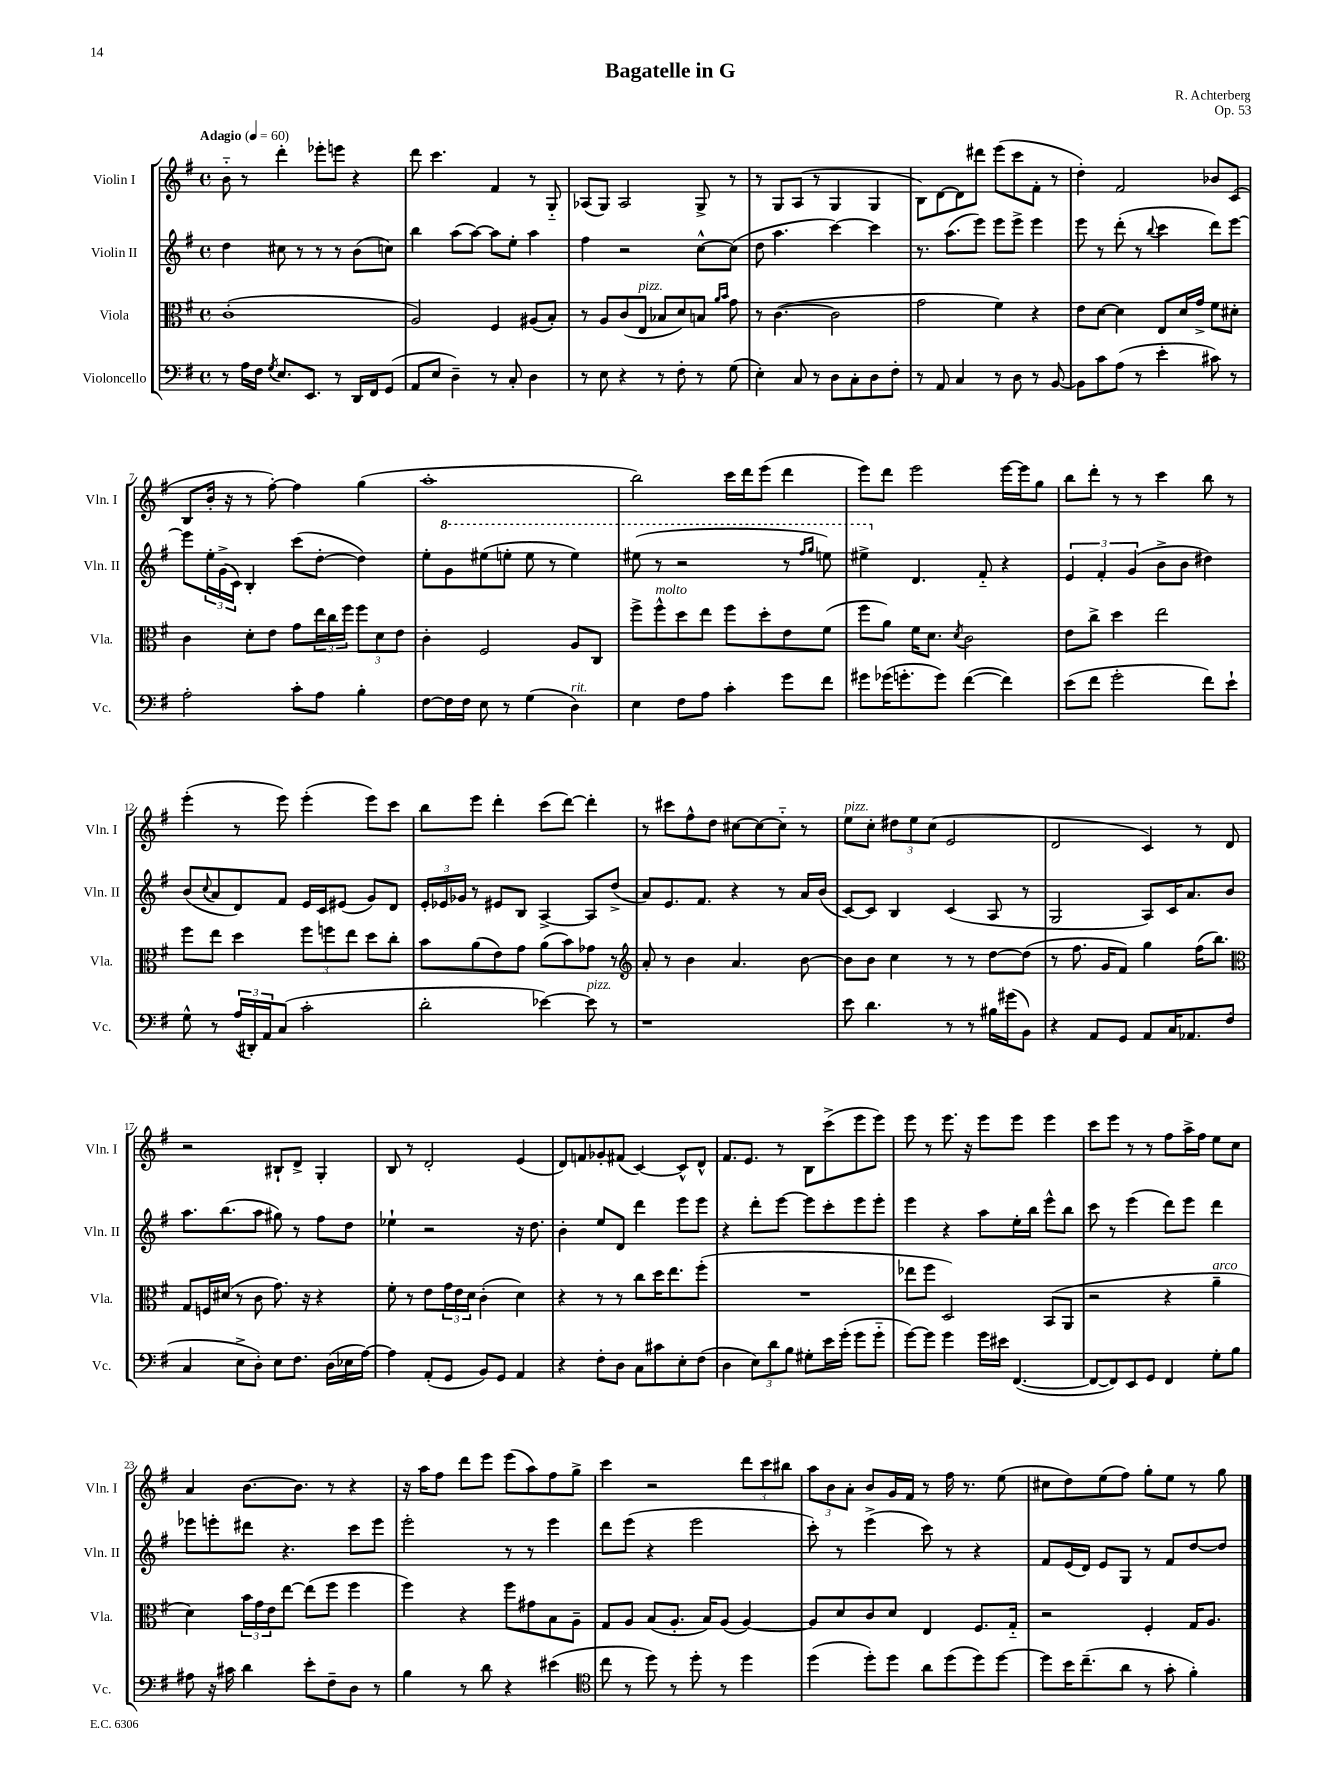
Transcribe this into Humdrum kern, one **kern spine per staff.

**kern	**kern	**kern	**kern
*part4	*part3	*part2	*part1
*staff4	*staff3	*staff2	*staff1
*I"Violoncello	*I"Viola	*I"Violin II	*I"Violin I
*I'Vc.	*I'Vla.	*I'Vln. II	*I'Vln. I
*clefF4	*clefC3	*clefG2	*clefG2
*k[f#]	*k[f#]	*k[f#]	*k[f#]
*M4/4	*M4/4	*M4/4	*M4/4
*met(c)	*met(c)	*met(c)	*met(c)
*MM60	*MM60	*MM60	*MM60
=1	=1	=1	=1
!	!	!	!LO:TX:a:B:t=Adagio
8r	(1c'	4dd\	8b\
16A\LL	.	.	8r
16F#\JJ	.	.	.
8qG/	.	.	.
8.E/L	.	8cc#X\	4ddd'\
.	.	8r	.
8.EE/J	.	.	.
.	.	8r	8eee-X'\L
8r	.	8r	8eeen\J
16DD/LL	.	(8b\L	4r
16FF#/J	.	.	.
(8GG/J	.	8ccn\J)	.
=2	=2	=2	=2
8AA/L	2A/)	4bb\	8ddd\
8E/J	.	.	4.ccc\
4D~\)	.	(8aa\L	.
.	.	[8aa\J)	.
8r	4F#/	8aa\L]	4f#/
8C'/	.	8ee'\J	.
4D\	(8A#X/L	4aa\	8r
.	8B'/J)	.	8G/
=3	=3	=3	=3
8r	8r	4ff#\	(8A-X/L
8E\	8A/L	.	8G/J)
4r	(8c/	2r	2A-/
!	!LO:TX:a:i:t=pizz.	!	!
.	8E/J	.	.
8r	8B-X/L	.	.
8F#'\	8d/)	.	.
8r	8Bn/J	[8cc^^\L	8G^/
.	16qqa/LL	.	.
.	16qqb/JJ	.	.
(8G\	8g\	(8cc\J]	8r
=4	=4	=4	=4
4E'\)	8r	8dd\	8r
.	([4.c\	4.aa\	8G/L
8C/	.	.	(8A/J
8r	.	.	8r
8D\L	2c\]	[4ccc\)	4G/
8C'\	.	.	.
8D\	.	4ccc\]	4G/
8F#'\J	.	.	.
=5	=5	=5	=5
8r	2g\	8.r	8B\L)
8AA/	.	.	[8d\
.	.	(8.aa\L	.
4C/	.	.	8d\]
.	.	8eee\J)	8ddd#X\J
8r	4f#\)	8eee\L	(8eee\L
8D\	.	8eee^\J	8ccc\
8r	4r	4eee\	8f#'\J
[8BB/	.	.	8r
=6	=6	=6	=6
8BB\L]	8e\L	8eee\	4dd'\)
8c\	[8d\J	8r	.
(8A\J	4d\]	(8ddd'\	2f#/
8r	.	8r	.
.	.	8qqbb/	.
4e'\	8E/L	4ccc\	.
.	16d/L	.	.
.	16g^/JJ	.	.
8c#X\)	8f#\L	8ddd\L)	8b-X/L
8r	8d#X'\J	[8eee\J	(8c/J
!!LO:LB:g=z
=7	=7	=7	=7
2A'\	4c\	8eee\L]	8B/L
.	.	24ee'\L	16b'/Jk
.	.	(24g^\	.
.	.	.	16r
.	.	24c\JJ)	.
.	8d'\L	4B'/	8r
.	8e\J	.	[8ff#'\)
8c'\L	8g\L	(8ccc\L	4ff#\]
8A\J	24ee\L	[8dd'\J	.
.	24cc\	.	.
.	24ff#\JJ	.	.
4B'\	12ff#\L	4dd\])	(4gg\
.	12d\	.	.
.	12e\J	.	.
=8	=8	=8	=8
[8F#\L	4c'\	8ee'\L	1aa'
*	*	*8va	*
16F#\L]	.	8gg\	.
16F#\JJ	.	.	.
8E\	2F#/	(8eee#X\	.
8r	.	8eeen'\J	.
(4G\	.	8eee\	.
.	.	8r	.
!LO:TX:a:i:t=rit.	!	!	!
4D\)	8A/L	4eee\)	.
.	8C/J	.	.
=9	=9	=9	=9
4E\	8ff#^\L	(8eee#X\	2bb\)
!	!LO:TX:a:i:t=molto	!	!
.	8ff#^^\	8r	.
8F#\L	8dd\	2r	.
8A\J	8ee\J	.	.
4c'\	8ff#\L	.	16ccc\LL
.	.	.	16ddd\J
.	8dd'\	.	(8eee\J
8g\L	8e\	8r	4ddd\
.	.	16qqfff#/LL	.
.	.	16qqggg/JJ	.
8f#\J	(8f#\J	8eeen\)	.
=10	=10	=10	=10
8g#X\L	8ff#\L	4eee#X^\	8eee\L)
(16g-X\K	8a\J)	.	8ddd\J
8.gn'\	.	.	.
*	*	*X8va	*
.	16f#\KL	4.d/	2eee\
.	8.d\J	.	.
8g\J)	.	.	.
.	8qd/	.	.
([4f#\	2c\	.	.
.	.	8f#/	.
4f#\])	.	4r	[16eee\LL
.	.	.	16eee\J]
.	.	.	8gg\J
=11	=11	=11	=11
(8e\L	8e\L	6e/	8bb\L
8f#\J	8cc^\J	.	8ddd'\J
.	.	6f#'/	.
2g'\	4dd\	.	8r
.	.	(6g/	.
.	.	.	8r
.	2ee\	8b^\L	4ccc\
.	.	8b\J	.
8f#\L)	.	4dd#X\)	8bb\
8e`\J	.	.	8r
!!LO:LB:g=z
=12	=12	=12	=12
8G^^\	8ff#\L	(8b/L	(4eee'\
.	.	8qqcc/	.
8r	8ee\J	8a/	.
(24A/LL	4dd\	8d/)	8r
24DD#X'/)	.	.	.
24AA/J	.	.	.
(8C/J	.	8f#/J	8eee\)
2c'\	12ff#\L	16e/LL	(4eee'\
.	.	16c/J	.
.	12ffn\	.	.
.	.	(8e#X/J	.
.	12ee\J	.	.
.	8dd\L	8g/L)	8eee\L)
.	8cc'\J	8d/J	8ccc\J
=13	=13	=13	=13
2d'\	8b\L	24e'/LL	8bb\L
.	.	24e-X/	.
.	.	24g-X/JJ	.
.	(8a\	8r	8eee\J
.	8e\)	8e#X/L	4ddd'\
.	8g\J	8B/J	.
[4e-X\)	(8a\L	[4A^/	(8ccc\L
.	8b\)	.	[8ddd\J)
!LO:TX:a:i:t=pizz.	!	!	!
8e-\]	8g-X\J	8A/L]	4ddd'\]
8r	8r	(8dd^/J	.
=14	=14	=14	=14
*	*clefG2	*	*
1r	8a'/	8a/L)	8r
.	8r	8.e/	8ccc#X\L
.	4b\	.	8ff#^^\
.	.	8.f#/J	.
.	.	.	8dd\J
.	4.a/	4r	[8cc#X\L
.	.	.	8cc#\_
.	.	8r	8cc#\J]
.	[8b\	16a/LL	8r
.	.	(16b/JJ	.
=15	=15	=15	=15
!	!	!	!LO:TX:a:i:t=pizz.
8e\	8b\L]	[8c/L)	8ee\L
4.d\	8b\J	8c/J]	8cc'\J
.	4cc\	4B/	12dd#X\L
.	.	.	12ee\
.	.	.	(12cc\J
8r	8r	(4c/	2e/
8r	8r	.	.
16B#X\LL	[8dd\L	8A/	.
(16g#X\J	.	.	.
8BB\J)	(8dd\J]	8r	.
=16	=16	=16	=16
4r	8r	2G/	2d/
.	8.ff#\	.	.
8AA/L	.	.	.
.	16g/KL	.	.
8GG/J	8f#/J)	.	.
8AA/L	4gg\	8A/L)	4c/)
16C/K	.	16c/K	.
8.AA-X/	.	8.a/	.
.	(16ff#\KL	.	8r
.	8.bb\J)	.	.
(8F#/J	.	8b/J	8d/
!!LO:LB:g=z
=17	=17	=17	=17
*	*clefC3	*	*
4C/	8G/L	8.aa\L	2r
.	16Fn/L	.	.
.	(16d#X/JJ	(8.bb\	.
8E^\L	8r	.	.
8D'\J)	8c\	8aa\J	.
8E\L	8.g\)	8gg#X\)	8B#X`/L
8.F#\J	.	8r	8d^/J
.	16r	.	.
.	4r	8ff#\L	4G'/
(16D\LL	.	.	.
16E-X\	.	8dd\J	.
[16A\JJ)	.	.	.
=18	=18	=18	=18
4A\]	8f#'\	4ee-X`\	8B/
.	8r	.	8r
(8AA'/L	8e\L	2r	2d'/
8GG/J	24g\L	.	.
.	24e\	.	.
.	24d\JJ	.	.
8BB/L)	(4c'\	.	.
8GG/J	.	.	.
4AA/	4d\)	16r	(4e/
.	.	8.dd\	.
=19	=19	=19	=19
4r	4r	4b'\	8d/L)
.	.	.	8fn/
8F#'\L	8r	8ee/L	8g-X'/
8D\J	8r	8d/J	(8f#X/J
8C\L	8cc\L	4ddd\	[4c/)
8c#X\	16dd\K	.	.
.	8.ee\	.	.
8E'\	.	8eee\L	8c^^/L]
(8F#\J	(8ff#'\J	8eee\J	8d^^/J
=20	=20	=20	=20
4D\	1r	4r	8.f#/L
.	.	.	8.e/J
12E\L)	.	8ddd'\L	.
12d\	.	.	.
.	.	[8eee\J	8r
12B\J	.	.	.
8G#X'\L	.	8eee\L]	8B\L
16e\L	.	8ccc'\	(8ccc^\
(16g'\JJ	.	.	.
8g\L	.	8eee\	8eee\
8g\J	.	8eee'\J	8eee\J)
=21	=21	=21	=21
[8g\L)	8ee-X\L	4eee\	8eee\
8g\J]	8ff#\J	.	8r
4g\	2D/)	4r	8.eee\
.	.	.	16r
16g\LL	.	8aa\L	8eee\L
16e#X\JJ	.	.	.
([4.FF#/	.	16ee'\L	8eee\J
.	.	16bb\JJ	.
.	(8BB/L	8eee^^\L	4eee\
.	8AA/J	8bb\J	.
=22	=22	=22	=22
8FF#/L_	2r	8ccc\	8ccc\L
8FF#/])	.	8r	8eee\J
8EE/	.	(4eee\	8r
8GG/J	.	.	8r
4FF#/	4r	8ddd\L)	8ff#\L
.	.	8eee\J	16aa^\L
.	.	.	16ff#\JJ
!	!LO:TX:a:i:t=arco	!	!
8G'\L	4a~\	4ddd\	8ee\L
8B\J	.	.	8cc\J
!!LO:LB:g=z
=23	=23	=23	=23
8A#X\	4d\)	8eee-X\L	4a/
16r	.	8eeen'\	.
16c#X\	.	.	.
4d\	24b\LL	8ddd#X\J	[8.b\L
.	24g\	.	.
.	24e\J	.	.
.	[8ee\J	4.r	.
.	.	.	8.b\J]
8e'\L	(8ee\L]	.	.
8F#~\	8ff#\J	.	8r
8D\J	4ff#\	8ccc\L	4r
8r	.	8eee\J	.
=24	=24	=24	=24
4B\	4ff#\)	2eee'\	16r
.	.	.	16aa\KL
.	.	.	8ff#\J
8r	4r	.	8ddd\L
8d\	.	.	8eee\J
4r	8ff#\L	8r	(8eee\L
.	8g#X\	8r	8aa\)
(4e#X\	8B\	4eee\	8ff#\
.	8A~\J	.	8gg^\J
=25	=25	=25	=25
*clefC4	*	*	*
8cc\	8G/L	8ddd\L	4ccc\
8r	8A/J	(8eee\J	.
8dd\)	(8B/L	4r	2r
8r	8.A'/J	.	.
8dd'\	.	2eee\	.
.	16B/KL)	.	.
8r	(8A/J	.	.
4dd\	[4A/)	.	12ddd\L
.	.	.	12ccc\
.	.	.	12bb#X\J
=26	=26	=26	=26
(4dd\	8A/L]	8ccc'\)	12aa\L
.	.	.	12b\
.	8d/	8r	.
.	.	.	12a'\J
8dd'\L)	8c/	(4eee^\	8b/L
8dd\J	8d/J	.	16g/L
.	.	.	16f#/JJ
8a\L	4E/	8ccc\)	8r
(8dd\	.	8r	16ff#\
.	.	.	8.r
8dd\)	8.F#/L	4r	.
[8dd\J	.	.	(8ee\
.	16G/Jk	.	.
=27	=27	=27	=27
8dd\L]	2r	8f#/L	8cc#X\L
16b\K	.	(16e/L	8dd\)
(8.cc~\	.	16d/JJ)	.
.	.	8e/L	(8ee\
8a\J	.	8G/J	8ff#\J)
8r	4F#'/	8r	8gg'\L
8g'\	.	8f#/L	8ee\J
4f#'\)	16G/KL	[8dd/	8r
.	8.A/J	.	.
.	.	8dd/J]	8gg\
==	==	==	==
*-	*-	*-	*-
